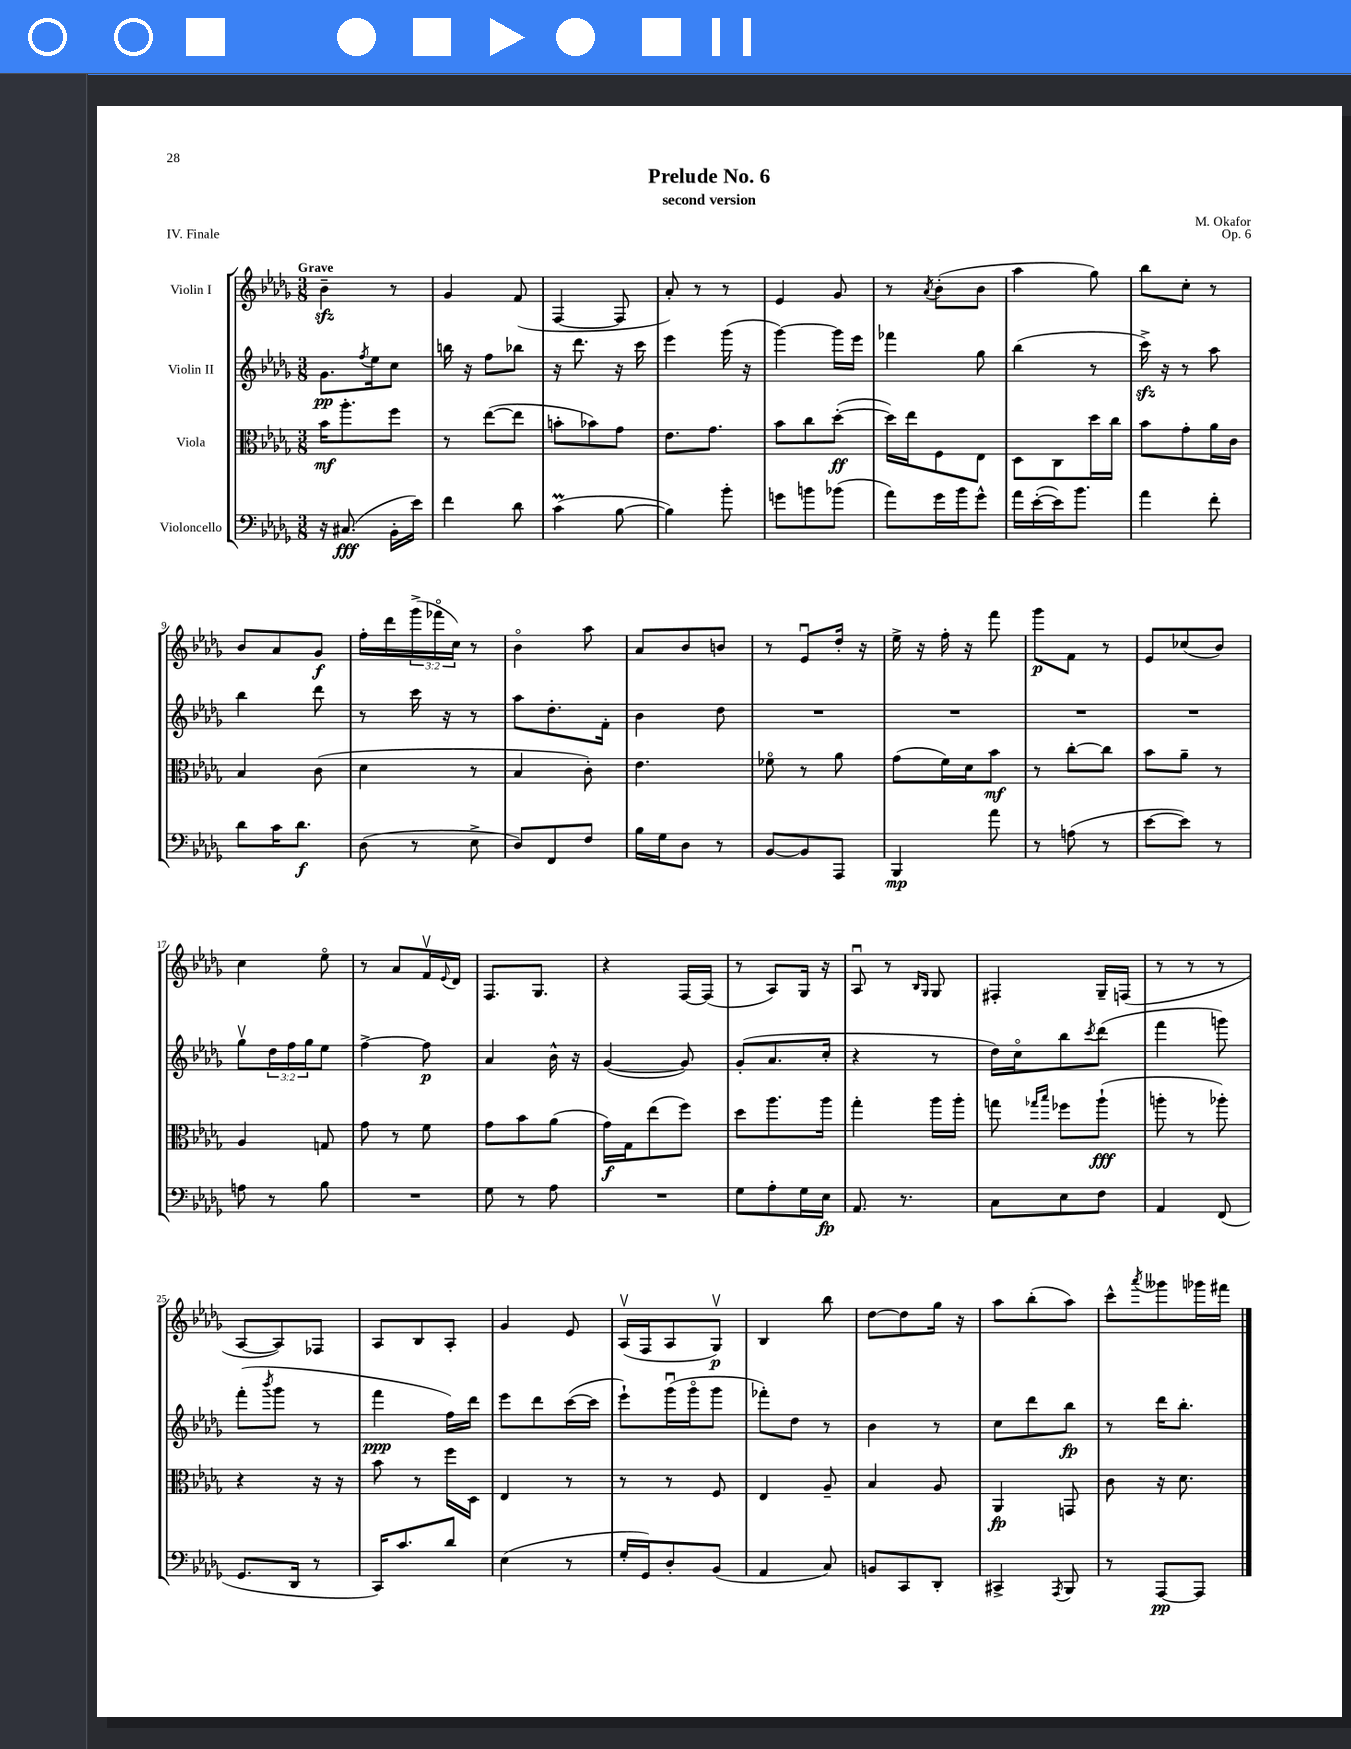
\header { title = "Prelude No. 6" composer = "M. Okafor" subtitle = "second version" opus = "Op. 6" piece = "IV. Finale" }
<<
\new StaffGroup <<
\new Staff = "s0" \with { instrumentName = "Violin I" } {
    \clef treble \key des \major \numericTimeSignature \time 3/8 \override Staff.TupletNumber.text = #tuplet-number::calc-fraction-text \tempo "Grave"
    bes'4--\sfz r8 |
    ges'4 f'8( |
    f4~ f8 |
    aes'8-.) r8 r8 |
    ees'4 ges'8 |
    r8 \acciaccatura { aes'8 } bes'8-.( bes'8 |
    aes''4 ges''8) |
    bes''8 c''8-. r8 |
    bes'8 aes'8 ges'8\f |
    f''16-. des'''16 \tuplet 3/2 { ges'''16->( fes'''16\flageolet c''16) } r8 |
    bes'4\flageolet aes''8 |
    aes'8 bes'8 b'8 |
    r8 ees'8\downbow des''16-. r16 |
    ees''16-> r16 f''16-. r16 f'''8 |
    ges'''8\p f'8 r8 |
    ees'8 ces''8( bes'8) |
    c''4 ees''8\flageolet |
    r8 aes'8 f'16\upbow \appoggiatura { ees'8 } des'16 |
    f8. ges8. |
    r4 f16~ f16( |
    r8 aes8) ges16 r16 |
    aes8\downbow r8 \grace { bes16 ges16 } ges8 |
    fis4-. ges16-- f16( |
    r8 r8 r8 |
    aes8~ aes8) fes8 |
    aes8 bes8 aes8-. |
    ges'4 ees'8 |
    aes16\upbow( f16 aes8 ges8\upbow\p) |
    bes4 bes''8 |
    des''8~ des''8 ges''16 r16 |
    aes''8 bes''8-.( aes''8) |
    c'''8-^ \acciaccatura { aes'''8 } geses'''8 ges'''16 fis'''16 \bar "|." |
}
\new Staff = "s1" \with { instrumentName = "Violin II" } {
    \clef treble \key des \major \numericTimeSignature \time 3/8 \override Staff.TupletNumber.text = #tuplet-number::calc-fraction-text
    ges'8.\pp \acciaccatura { f''8 } ees''16 c''8 |
    b''16 r16 f''8 bes''8 |
    r16 des'''8. r16 c'''16 |
    ees'''4 ges'''16( r16 |
    ges'''4~) ges'''16 ees'''16 |
    fes'''4 ges''8 |
    bes''4( r8 |
    c'''16->\sfz) r16 r8 aes''8 |
    bes''4 des'''8 |
    r8 c'''16 r16 r8 |
    aes''8 des''8.-. f'16-. |
    bes'4 des''8 |
    R4. |
    R4. |
    R4. |
    R4. |
    ges''8\upbow \tuplet 3/2 { des''16 f''16 ges''16 } ees''8 |
    f''4~-> f''8\p |
    aes'4 bes'16-^ r16 |
    ges'4~( ges'8) |
    ges'8-.( aes'8. c''16-. |
    r4 r8 |
    des''16) c''16\flageolet bes''8 \acciaccatura { c'''8 } des'''8( |
    f'''4 g'''8) |
    f'''8-.( \acciaccatura { bes'''8 } ges'''8 r8 |
    f'''4\ppp f''16) des'''16 |
    ees'''8 des'''8 c'''16~( c'''16 |
    ees'''8-!) ges'''16\downbow( ges'''16\flageolet ges'''8 |
    fes'''8-.) des''8 r8 |
    bes'4 r8 |
    c''8 des'''8 bes''8\fp |
    r8 des'''16 bes''8.-. \bar "|." |
}
\new Staff = "s2" \with { instrumentName = "Viola" } {
    \clef alto \key des \major \numericTimeSignature \time 3/8
    bes'16\mf aes''8.-. f''8 |
    r8 ees''8~( ees''8 |
    b'8-. bes'8) ges'8 |
    ees'8. ges'8. |
    bes'8 c''8 des''8~-.\ff( |
    des''16) ees''16 f8 ees8 |
    des8 c8 des''16 c''16 |
    bes'8 ges'8-. aes'16 c'16 |
    bes4 c'8( |
    des'4 r8 |
    bes4 c'8-.) |
    ees'4. |
    fes'8\flageolet r8 aes'8 |
    ges'8( f'16) des'16 bes'8\mf |
    r8 c''8~-. c''8 |
    bes'8 aes'8-- r8 |
    aes4 g8 |
    ges'8 r8 f'8 |
    ges'8 bes'8 aes'8( |
    ges'16\f) ges16 ees''8( f''8) |
    des''8 aes''8. aes''16 |
    ges''4-. aes''16 aes''16-. |
    g''8 \grace { ges''16 bes''16 } fes''8 aes''8-!\fff( |
    a''8-. r8 aes''8-.) |
    r4 r16 r16 |
    bes'8 r8 f''16 des16 |
    ees4 r8 |
    r8 r8 f8 |
    ees4 aes8-- |
    bes4 aes8 |
    aes,4\fp g,8 |
    c'8 r16 des'8. \bar "|." |
}
\new Staff = "s3" \with { instrumentName = "Violoncello" } {
    \clef bass \key des \major \numericTimeSignature \time 3/8
    r16 cis8.\fff( bes,16-. ees'16) |
    f'4 des'8 |
    c'4\prall( bes8~ |
    bes4) bes'8-. |
    g'8 b'8 bes'8( |
    aes'8) ges'16 bes'16 ges'8-^ |
    aes'16 ees'16~-.( ees'16) bes'8. |
    aes'4 f'8-. |
    des'8 c'16 des'8.\f |
    des8( r8 ees8-> |
    des8) f,8 f8 |
    bes16 ges16 des8 r8 |
    bes,8~ bes,8 aes,,8 |
    bes,,4\mp aes'8 |
    r8 a8( r8 |
    ees'8~ ees'8) r8 |
    a8 r8 bes8 |
    R4. |
    ges8 r8 aes8 |
    R4. |
    ges8 aes8-. ges16 ees16\fp |
    aes,8. r8. |
    c8 ees8 f8 |
    aes,4 f,8( |
    ges,8. des,16 r8 |
    c,16) c'8. des'8 |
    ees4( r8 |
    ges16-. ges,16) des8-. bes,8( |
    aes,4 c8) |
    b,8 c,8 des,8-. |
    cis,4-> \acciaccatura { aes,,8 } bes,,8 |
    r8 aes,,8~\pp aes,,8 \bar "|." |
}
>>
>>
